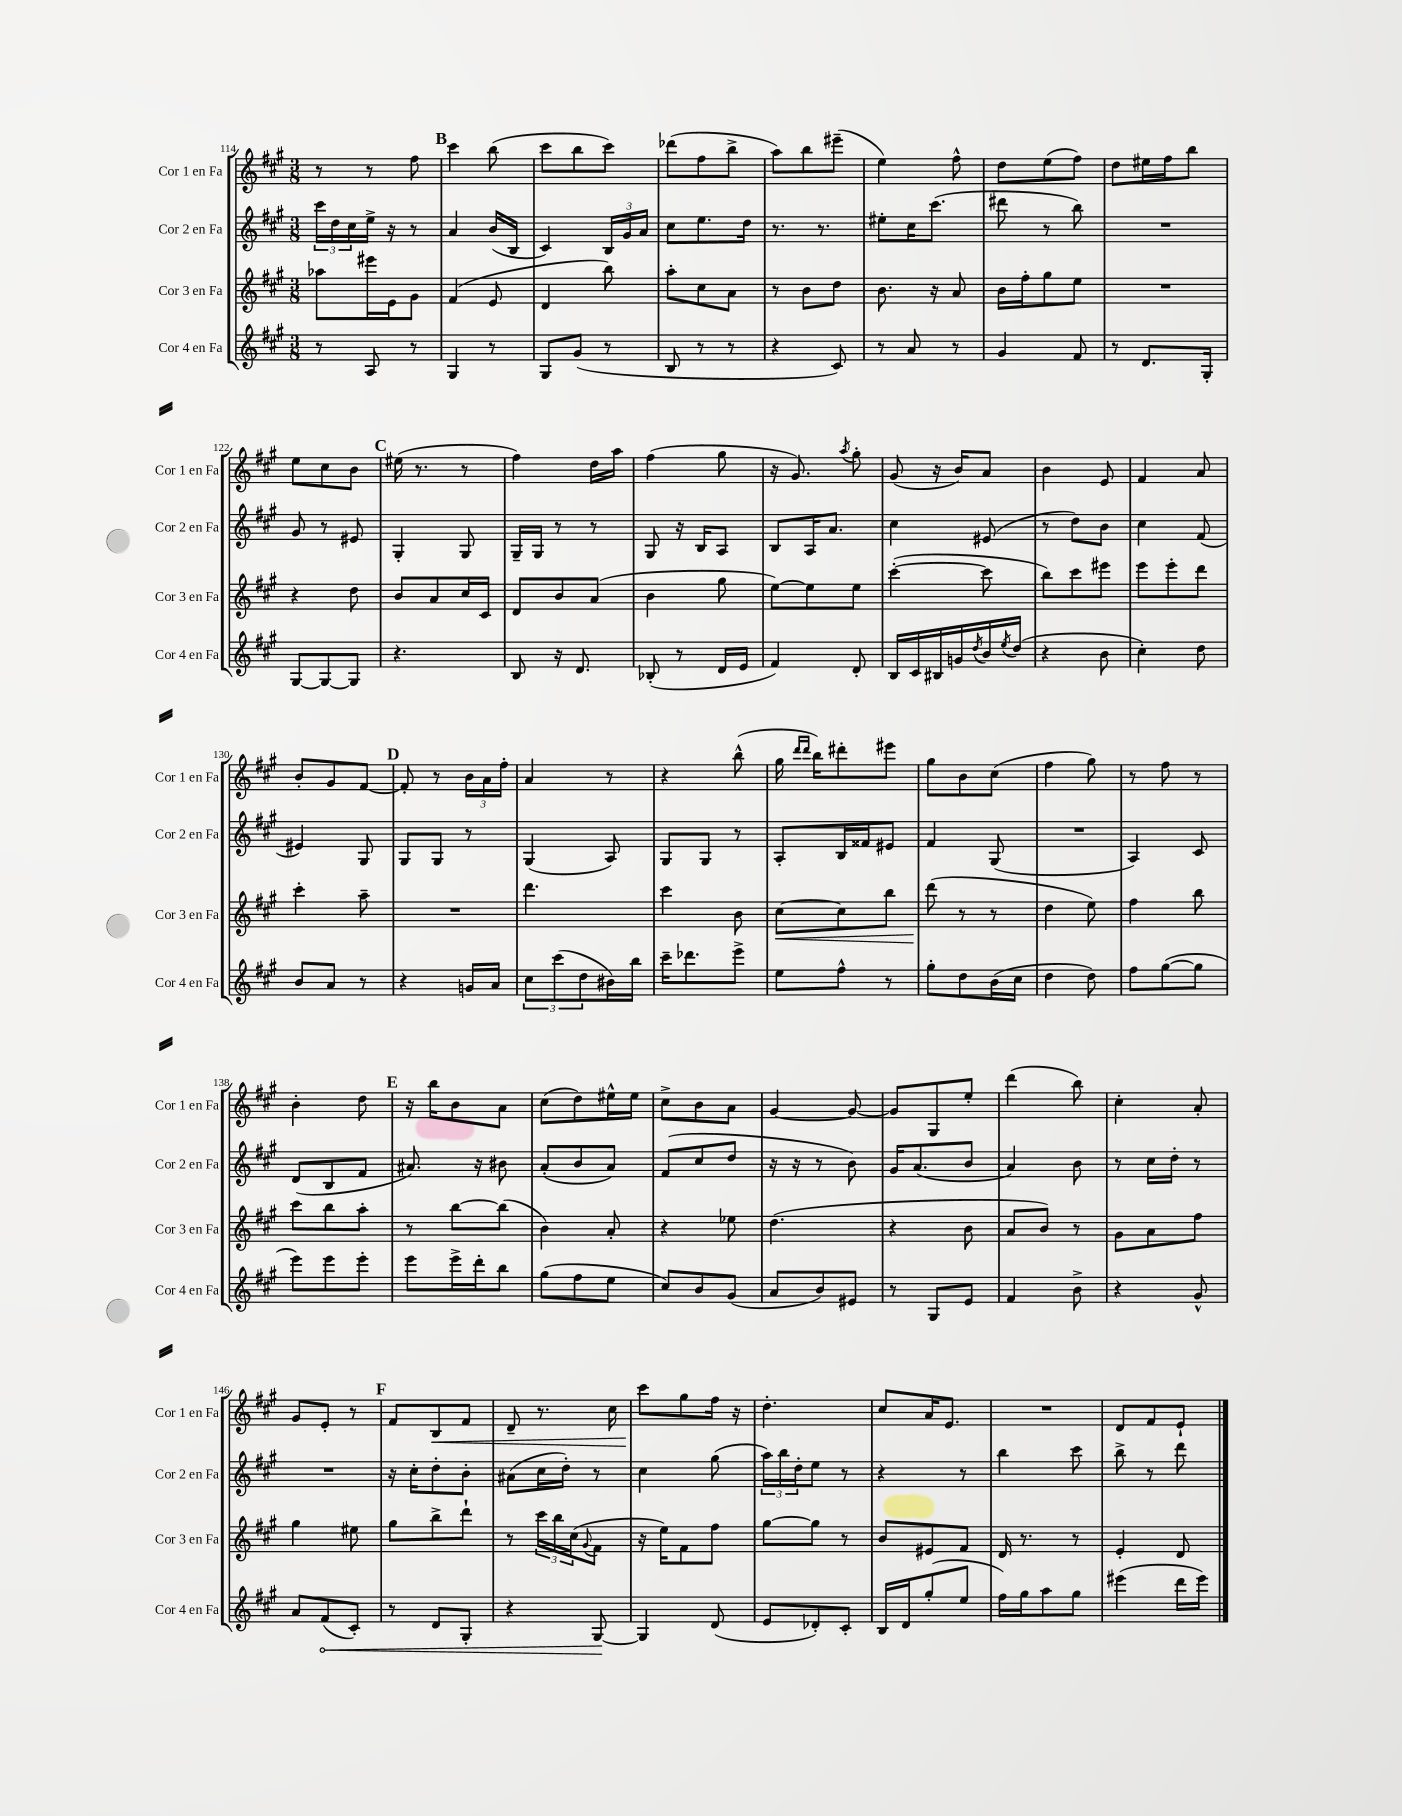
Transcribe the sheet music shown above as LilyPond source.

<<
\new StaffGroup <<
\new Staff = "s0" \with { instrumentName = "Cor 1 en Fa" shortInstrumentName = "Cor 1 en Fa" } {
    \clef treble \key a \major \numericTimeSignature \time 3/8
    r8 r8 fis''8 |
    \mark \markup { \bold "B" } cis'''4 b''8( |
    cis'''8 b''8 cis'''8) |
    des'''8( fis''8 b''8-> |
    a''8) b''8 eis'''8--( |
    e''4) fis''8-^ |
    d''8 e''8( fis''8) |
    d''8 eis''16 fis''16 b''8 |
    e''8 cis''8 b'8 |
    \mark \markup { \bold "C" } eis''16( r8. r8 |
    fis''4) d''16 a''16 |
    fis''4( gis''8 |
    r16 gis'8.) \acciaccatura { a''8 } gis''8-. |
    gis'8( r16 b'16) a'8 |
    b'4 e'8 |
    fis'4 a'8 |
    b'8-. gis'8 fis'8~ |
    \mark \markup { \bold "D" } fis'8-. r8 \tuplet 3/2 { b'16 a'16 fis''16-. } |
    a'4 r8 |
    r4 b''8-^( |
    gis''16 \grace { d'''16 d'''16 } b''16) dis'''8-. eis'''8 |
    gis''8 b'8 cis''8( |
    fis''4 gis''8) |
    r8 fis''8 r8 |
    b'4-. d''8 |
    \mark \markup { \bold "E" } r16 b''16 b'8 a'8 |
    cis''8( d''8) eis''16-^ eis''16 |
    cis''8-> b'8 a'8 |
    gis'4~ gis'8~ |
    gis'8 gis8 e''8-. |
    d'''4( b''8) |
    cis''4-. a'8-. |
    gis'8 e'8-. r8 |
    \mark \markup { \bold "F" } fis'8 b8\< fis'8 |
    d'8-- r8. cis''16 |
    cis'''8\! gis''8 fis''16 r16 |
    d''4.-. |
    cis''8 a'16 e'8. |
    R4. |
    d'8 fis'8 e'8-! \bar "|." |
}
\new Staff = "s1" \with { instrumentName = "Cor 2 en Fa" shortInstrumentName = "Cor 2 en Fa" } {
    \clef treble \key a \major \numericTimeSignature \time 3/8
    \tuplet 3/2 { cis'''16 d''16 cis''16 } e''16-> r16 r8 |
    \mark \markup { \bold "B" } a'4 b'16( b16 |
    cis'4) \tuplet 3/2 { b16 gis'16 a'16 } |
    cis''8 e''8. d''16 |
    r8. r8. |
    eis''8-. cis''16 cis'''8.( |
    dis'''8 r8 b''8) |
    R4. |
    gis'8 r8 eis'8 |
    \mark \markup { \bold "C" } gis4-. gis8 |
    gis16-- gis16 r8 r8 |
    gis8 r16 b16 a8 |
    b8 a16 a'8. |
    cis''4 eis'8( |
    r8 d''8) b'8 |
    cis''4 fis'8( |
    eis'4) gis8 |
    \mark \markup { \bold "D" } gis8 gis8 r8 |
    gis4( a8) |
    gis8 gis8 r8 |
    a8-. b16 fisis'16 eis'8 |
    fis'4 gis8( |
    R4. |
    a4) cis'8 |
    d'8( b8 fis'8 |
    \mark \markup { \bold "E" } ais'8.) r16 bis'8 |
    a'8-.( b'8 a'8) |
    fis'8( cis''8 d''8 |
    r16 r16 r8 b'8) |
    gis'16 a'8.( b'8 |
    a'4) b'8 |
    r8 cis''16 d''16-. r8 |
    R4. |
    \mark \markup { \bold "F" } r16 cis''16-. d''8-. b'8-. |
    ais'8( cis''16 d''16-.) r8 |
    cis''4 gis''8( |
    \tuplet 3/2 { a''16) b''16 d''16-. } e''8 r8 |
    r4 r8 |
    b''4 cis'''8 |
    b''8-> r8 d'''8 \bar "|." |
}
\new Staff = "s2" \with { instrumentName = "Cor 3 en Fa" shortInstrumentName = "Cor 3 en Fa" } {
    \clef treble \key a \major \numericTimeSignature \time 3/8
    aes''8 eis'''16 e'16 gis'8 |
    \mark \markup { \bold "B" } fis'4( e'8 |
    d'4 b''8) |
    a''8-. cis''8 a'8 |
    r8 b'8 d''8 |
    b'8. r16 a'8 |
    b'16 fis''16-. gis''8 e''8 |
    R4. |
    r4 d''8 |
    \mark \markup { \bold "C" } b'8 a'8 cis''16 cis'16 |
    d'8 b'8 a'8( |
    b'4 gis''8 |
    e''8~) e''8 e''8 |
    cis'''4~-.( cis'''8 |
    b''8) cis'''8 eis'''8 |
    e'''8 e'''8-. d'''8 |
    cis'''4-. a''8-- |
    \mark \markup { \bold "D" } R4. |
    d'''4. |
    cis'''4 b'8 |
    cis''8~\< cis''8 b''8 |
    d'''8\!( r8 r8 |
    d''4 e''8) |
    fis''4 b''8 |
    cis'''8 b''8 a''8-. |
    \mark \markup { \bold "E" } r8 b''8~ b''8( |
    b'4) a'8-. |
    r4 ees''8 |
    d''4.( |
    r4 b'8 |
    a'8 b'8) r8 |
    gis'8 a'8 fis''8 |
    gis''4 eis''8 |
    \mark \markup { \bold "F" } gis''8 b''8-> d'''8-! |
    r8 \tuplet 3/2 { cis'''16 b''16 cis''16( } \appoggiatura { gis'8 } fis'8 |
    r16 e''16) fis'8 fis''8 |
    gis''8~ gis''8 r8 |
    b'8 eis'8 fis'8 |
    d'16 r8. r8 |
    e'4-. d'8 \bar "|." |
}
\new Staff = "s3" \with { instrumentName = "Cor 4 en Fa" shortInstrumentName = "Cor 4 en Fa" } {
    \clef treble \key a \major \numericTimeSignature \time 3/8
    r8 a8 r8 |
    \mark \markup { \bold "B" } gis4 r8 |
    gis8 gis'8( r8 |
    b8 r8 r8 |
    r4 cis'8) |
    r8 a'8 r8 |
    gis'4 fis'8 |
    r8 d'8. gis16-. |
    gis8~ gis8~ gis8 |
    \mark \markup { \bold "C" } r4. |
    b8 r16 d'8. |
    bes8-.( r8 d'16 e'16 |
    fis'4) d'8-. |
    b16 cis'16 bis16 g'16 \acciaccatura { d''8 } b'16 \acciaccatura { e''8 } d''16( |
    r4 b'8 |
    cis''4-.) d''8 |
    b'8 a'8 r8 |
    \mark \markup { \bold "D" } r4 g'16 a'16 |
    \tuplet 3/2 { cis''8 cis'''8( d''8 } bis'16) b''16 |
    cis'''16-- des'''8. e'''8-> |
    e''8 fis''8-^ r8 |
    gis''8-. d''8 b'16( cis''16 |
    d''4 d''8) |
    fis''8 gis''8~( gis''8 |
    e'''8) e'''8 e'''8-. |
    \mark \markup { \bold "E" } e'''8 e'''16-> d'''16-. b''8 |
    gis''8( fis''8 e''8 |
    cis''8) b'8 gis'8( |
    a'8 b'8) eis'8 |
    r8 gis8 e'8 |
    fis'4 b'8-> |
    r4 gis'8-^ |
    a'8 \once \override Hairpin.circled-tip = ##t fis'8\<( cis'8-.) |
    \mark \markup { \bold "F" } r8 d'8 gis8-. |
    r4 gis8~\! |
    gis4 d'8( |
    e'8 des'8-.) cis'8-. |
    b16 d'16 gis''8-.( e''8 |
    fis''16) gis''16 a''8 gis''8 |
    eis'''4( d'''16 eis'''16) \bar "|." |
}
>>
>>
\layout { \context { \Score currentBarNumber = #114 } }
